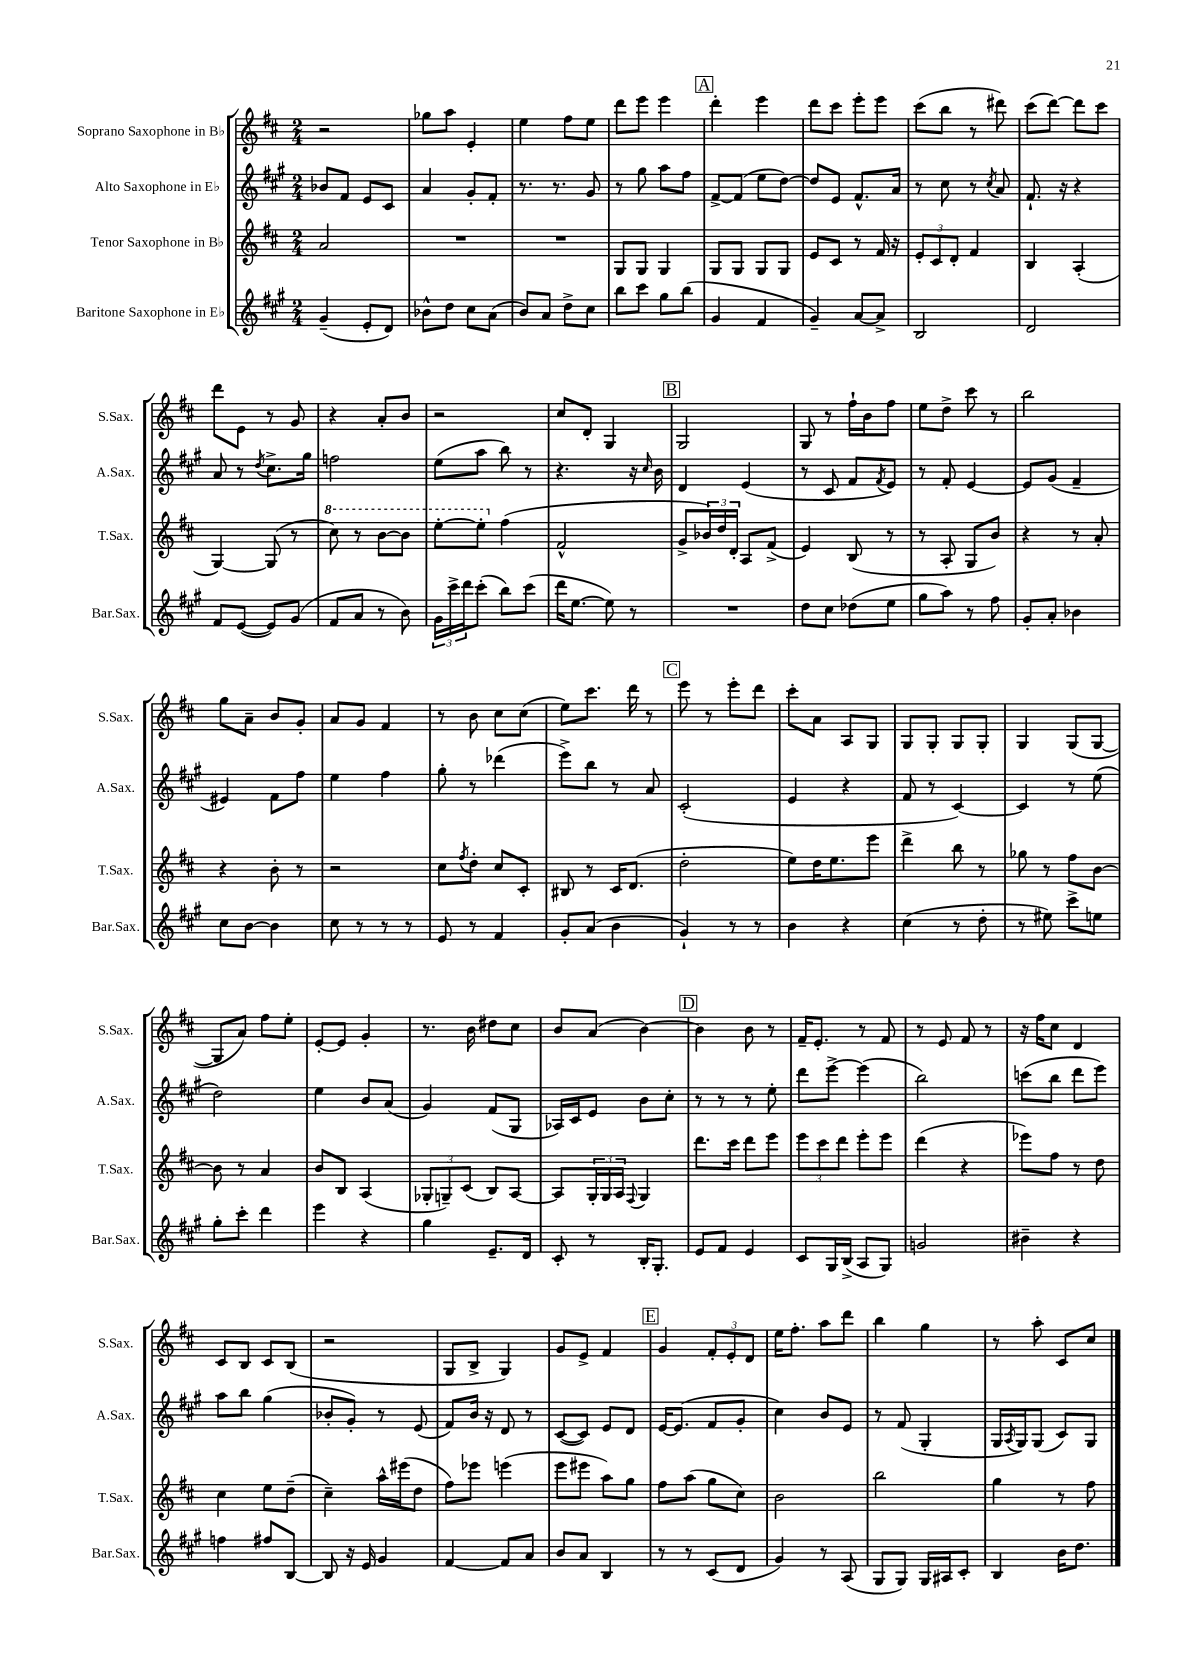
<<
\new StaffGroup <<
\new Staff = "s0" \with { instrumentName = "Soprano Saxophone in Bb" shortInstrumentName = "S.Sax." } {
    \clef treble \key d \major \numericTimeSignature \time 2/4
    r2 |
    ges''8 a''8 e'4-. |
    e''4 fis''8 e''8 |
    d'''8 e'''8 e'''4 |
    \mark \markup { \box "A" } d'''4-. e'''4 |
    d'''8 cis'''8 e'''8-. e'''8 |
    cis'''8( b''8 r8 dis'''8) |
    cis'''8( d'''8~) d'''8 cis'''8 |
    d'''8 e'8 r8 g'8 |
    r4 a'8-. b'8 |
    r2 |
    cis''8 d'8-. g4 |
    \mark \markup { \box "B" } g2 |
    g8 r8 fis''16-! b'16 fis''8 |
    e''8 d''8-> cis'''8 r8 |
    b''2 |
    g''8 a'8-- b'8 g'8-. |
    a'8 g'8 fis'4 |
    r8 b'8 cis''8 cis''8( |
    e''8) cis'''8. d'''16 r8 |
    \mark \markup { \box "C" } e'''8 r8 e'''8-. d'''8 |
    cis'''8-. a'8 a8 g8 |
    g8 g8-. g8 g8-. |
    g4 g8( g8~ |
    g8 a'8) fis''8 e''8-. |
    e'8~-. e'8 g'4-. |
    r8. b'16 dis''8 cis''8 |
    b'8 a'8( b'4~) |
    \mark \markup { \box "D" } b'4 b'8 r8 |
    fis'16-- e'8.-. r8 fis'8 |
    r8 e'8 fis'8 r8 |
    r16 fis''16 cis''8 d'4 |
    cis'8 b8 cis'8 b8( |
    r2 |
    g8 b8-> g4) |
    g'8 e'8-> fis'4 |
    \mark \markup { \box "E" } g'4 \tuplet 3/2 { fis'8-. e'8-. d'8 } |
    e''16 fis''8.-. a''8 d'''8 |
    b''4 g''4 |
    r8 a''8-. cis'8 cis''8 \bar "|." |
}
\new Staff = "s1" \with { instrumentName = "Alto Saxophone in Eb" shortInstrumentName = "A.Sax." } {
    \clef treble \key a \major \numericTimeSignature \time 2/4
    bes'8 fis'8 e'8 cis'8 |
    a'4 gis'8-. fis'8-. |
    r8. r8. gis'8 |
    r8 gis''8 a''8 fis''8 |
    \mark \markup { \box "A" } fis'8~-> fis'8( e''8 d''8~) |
    d''8 e'8 fis'8.-^ a'16 |
    r8 cis''8 r8 \acciaccatura { cis''8 } a'8 |
    fis'8.-! r16 r4 |
    a'8 r8 \acciaccatura { d''8 } cis''8.-> gis''16 |
    f''2 |
    e''8( a''8 b''8) r8 |
    r4. r16 \grace { cis''16 } b'16 |
    \mark \markup { \box "B" } d'4 e'4( |
    r8 cis'8 fis'8 \acciaccatura { fis'8 } e'8) |
    r8 fis'8-. e'4~ |
    e'8 gis'8( fis'4-- |
    eis'4) fis'8 fis''8 |
    e''4 fis''4 |
    gis''8-. r8 des'''4( |
    e'''8->) b''8 r8 a'8 |
    \mark \markup { \box "C" } cis'2-.( |
    e'4 r4 |
    fis'8 r8 cis'4~) |
    cis'4 r8 e''8( |
    d''2) |
    e''4 b'8 a'8( |
    gis'4) fis'8( gis8 |
    aes16) cis'16 e'8 b'8 cis''8-. |
    \mark \markup { \box "D" } r8 r8 r8 e''8-. |
    d'''8 e'''8~-> e'''4( |
    b''2) |
    c'''8( b''8 d'''8 e'''8) |
    a''8 b''8 gis''4( |
    bes'8-. gis'8-.) r8 e'8( |
    fis'8) b'16 r16 d'8 r8 |
    cis'8~( cis'8) e'8 d'8 |
    \mark \markup { \box "E" } e'16~ e'8.( fis'8 gis'8-. |
    cis''4) b'8 e'8 |
    r8 fis'8( gis4-. |
    gis16 \acciaccatura { a8 } gis16) gis8( cis'8) gis8 \bar "|." |
}
\new Staff = "s2" \with { instrumentName = "Tenor Saxophone in Bb" shortInstrumentName = "T.Sax." } {
    \clef treble \key d \major \numericTimeSignature \time 2/4
    a'2 |
    R2 |
    R2 |
    g8 g8 g4 |
    \mark \markup { \box "A" } g8 g8 g8 g8 |
    e'8 cis'8 r8 fis'16 r16 |
    \tuplet 3/2 { e'8-. cis'8 d'8-. } fis'4 |
    b4 a4-.( |
    g4~) g8( r8 |
    \ottava #1 cis'''8) r8 b''8~ b''8 |
    e'''8~-. e'''8-. \ottava #0 fis''4( |
    fis'2-^ |
    \mark \markup { \box "B" } g'8-> \tuplet 3/2 { bes'16) d''16 d'16-. } a8 fis'8->( |
    e'4) b8( r8 |
    r8 a8-. g8 b'8) |
    r4 r8 a'8-. |
    r4 b'8-. r8 |
    r2 |
    cis''8 \acciaccatura { fis''8 } d''8-. cis''8 cis'8-. |
    bis8 r8 cis'16 d'8.( |
    \mark \markup { \box "C" } d''2-. |
    e''8) d''16 e''8. e'''8 |
    d'''4-> b''8 r8 |
    ges''8 r8 fis''8 b'8~ |
    b'8 r8 a'4 |
    b'8 b8 a4( |
    \tuplet 3/2 { ges8-. g8--) cis'8( } b8) a8~ |
    a8 \tuplet 3/2 { g16-. g16 a16 } \appoggiatura { fis8 } g4 |
    \mark \markup { \box "D" } d'''8. cis'''16 d'''8 e'''8 |
    \tuplet 3/2 { e'''8 cis'''8 d'''8 } e'''8-. e'''8 |
    d'''4( r4 |
    ees'''8) fis''8 r8 d''8 |
    cis''4 e''8 d''8--( |
    cis''4--) a''16-^ eis'''16( d''8 |
    fis''8) ees'''8 e'''4( |
    e'''8 eis'''8 a''8) g''8 |
    \mark \markup { \box "E" } fis''8 a''8( g''8 cis''8) |
    b'2 |
    b''2 |
    g''4 r8 fis''8 \bar "|." |
}
\new Staff = "s3" \with { instrumentName = "Baritone Saxophone in Eb" shortInstrumentName = "Bar.Sax." } {
    \clef treble \key a \major \numericTimeSignature \time 2/4
    gis'4--( e'8-. d'8) |
    bes'8-^ d''8 cis''8 a'8( |
    b'8) a'8 d''8-> cis''8 |
    b''8 cis'''8 gis''8 b''8( |
    \mark \markup { \box "A" } gis'4 fis'4 |
    gis'4--) a'8~ a'8-> |
    b2 |
    d'2 |
    fis'8 e'8~( e'8) gis'8( |
    fis'8 a'8 r8 b'8) |
    \tuplet 3/2 { gis'16 cis'''16-> d'''16 } cis'''8-.( b''8) cis'''8( |
    d'''16 e''8.~ e''8) r8 |
    \mark \markup { \box "B" } R2 |
    d''8 cis''8 des''8( e''8 |
    gis''8 a''8) r8 fis''8 |
    gis'8-. a'8-. bes'4 |
    cis''8 b'8~ b'4 |
    cis''8 r8 r8 r8 |
    e'8 r8 fis'4 |
    gis'8-. a'8( b'4 |
    \mark \markup { \box "C" } gis'4-!) r8 r8 |
    b'4 r4 |
    cis''4( r8 d''8-. |
    r8 eis''8) cis'''8-> e''8 |
    gis''8-. cis'''8-. d'''4 |
    e'''4 r4 |
    gis''4 e'8.-- d'16 |
    cis'8-. r8 b16-. gis8.-. |
    \mark \markup { \box "D" } e'8 fis'8 e'4 |
    cis'8 gis16 b16->( a8 gis8) |
    g'2 |
    bis'4-- r4 |
    f''4 fis''8 b8~ |
    b8 r16 e'16 gis'4 |
    fis'4~ fis'8 a'8 |
    b'8 a'8 b4 |
    \mark \markup { \box "E" } r8 r8 cis'8( d'8 |
    gis'4) r8 a8( |
    gis8 gis8) gis16 ais16 cis'8-. |
    b4 b'16 d''8. \bar "|." |
}
>>
>>
\layout { \context { \Score \remove "Bar_number_engraver" } }
